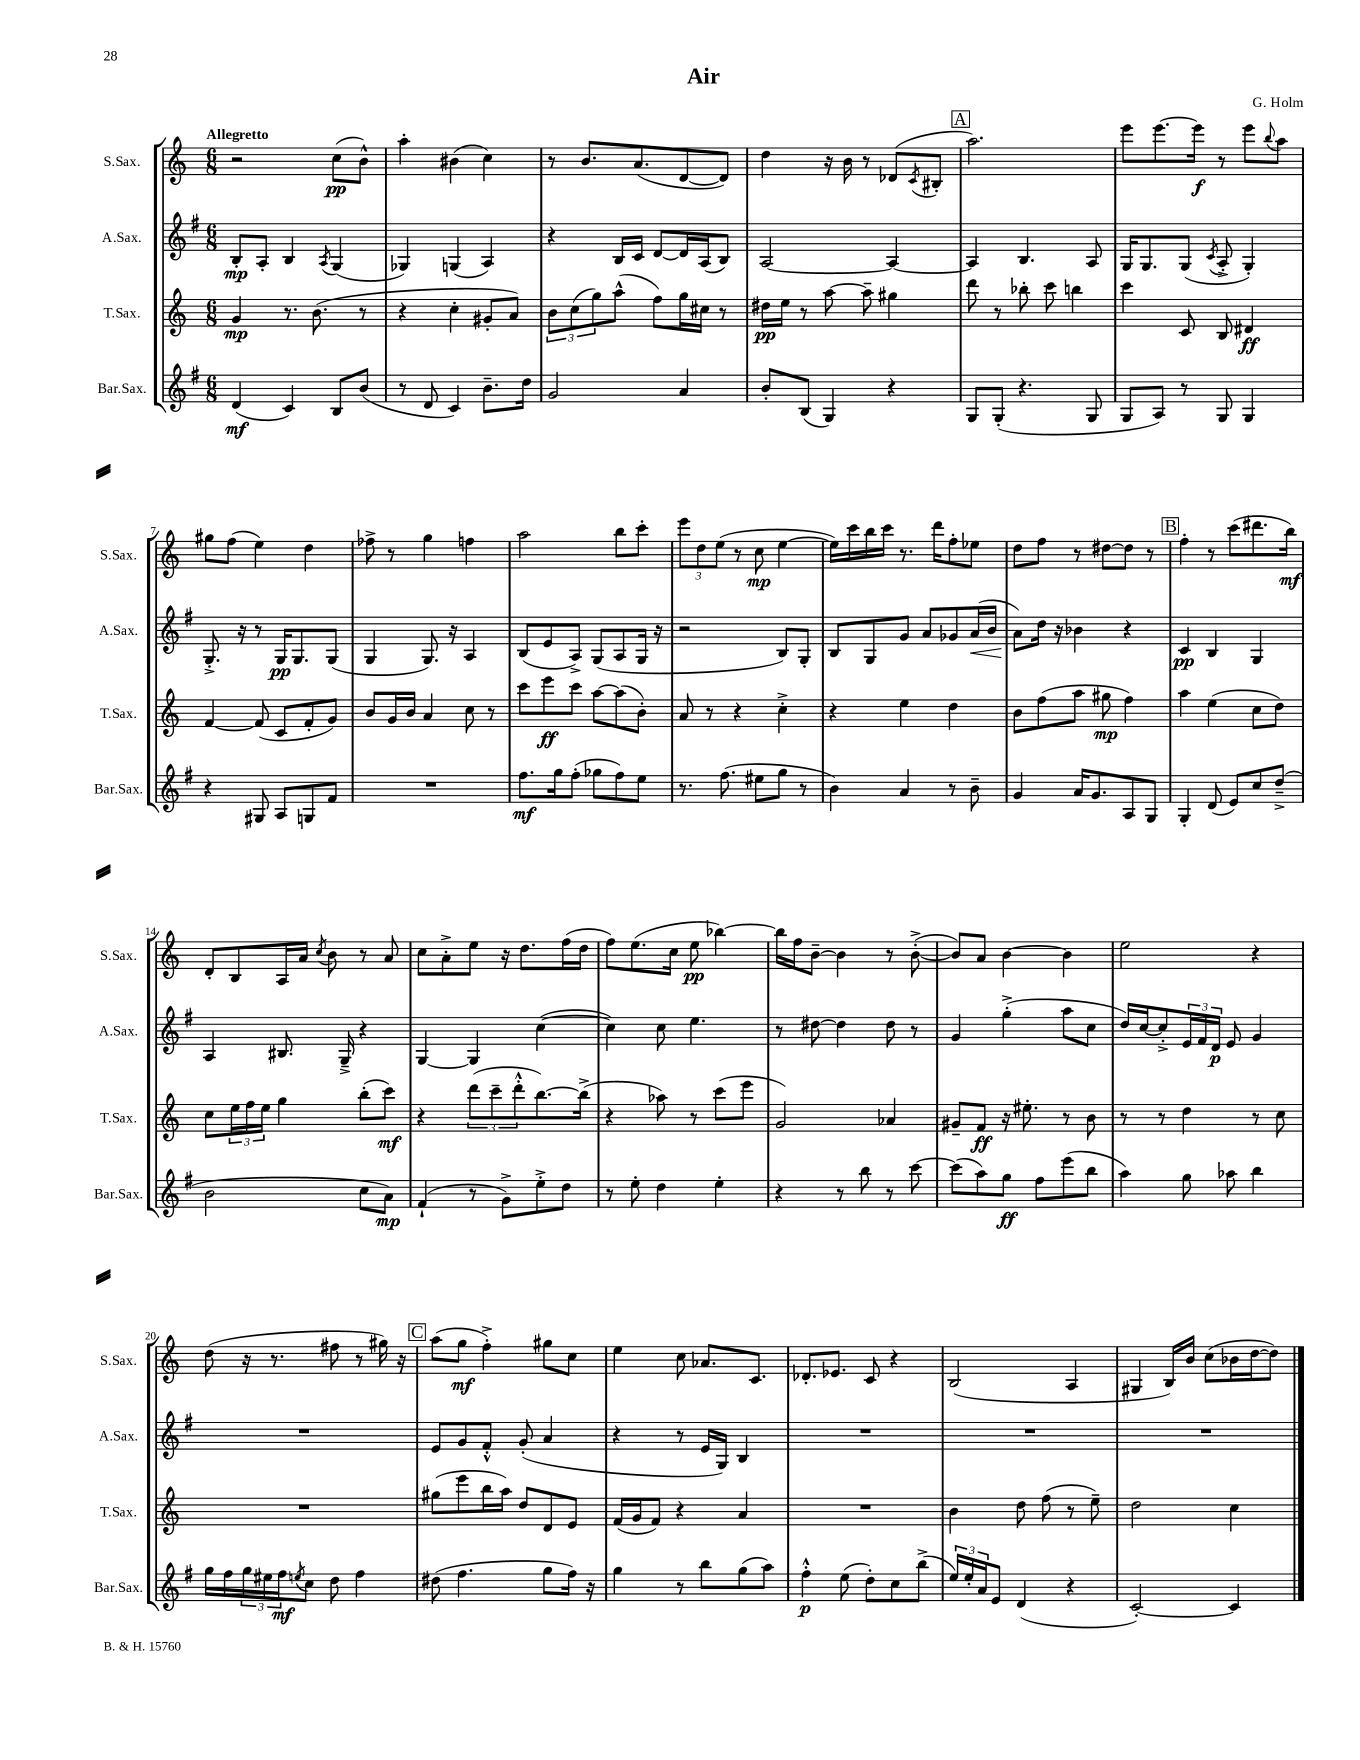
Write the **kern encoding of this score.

**kern	**dynam	**kern	**dynam	**kern	**dynam	**kern	**dynam
*part4	*part4	*part3	*part3	*part2	*part2	*part1	*part1
*staff4	*staff4	*staff3	*staff3	*staff2	*staff2	*staff1	*staff1
*I"Bar.Sax.	*	*I"T.Sax.	*	*I"A.Sax.	*	*I"S.Sax.	*
*I'Bar.Sax.	*	*I'T.Sax.	*	*I'A.Sax.	*	*I'S.Sax.	*
*clefG2	*	*clefG2	*	*clefG2	*	*clefG2	*
*k[f#]	*	*k[]	*	*k[f#]	*	*k[]	*
*M6/8	*	*M6/8	*	*M6/8	*	*M6/8	*
=1	=1	=1	=1	=1	=1	=1	=1
!	!	!	!	!	!	!LO:TX:a:B:t=Allegretto	!
(4d/	mf	4g/	mp	8B'/L	mp	2r	.
.	.	.	.	8A'/J	.	.	.
4c/)	.	8.r	.	4B/	.	.	.
.	.	(8.b\	.	.	.	.	.
.	.	.	.	8qA/	.	.	.
8B/L	.	.	.	(4G/	.	(8cc\L	pp
(8b/J	.	8r	.	.	.	8b^^\J)	.
=2	=2	=2	=2	=2	=2	=2	=2
8r	.	4r	.	4G-X/)	.	4aa'\	.
8d/	.	.	.	.	.	.	.
4c/)	.	4cc'\	.	(4Gn/	.	(4b#X\	.
8.b~\L	.	8g#X'/L	.	4A/)	.	4cc\)	.
.	.	8a/J)	.	.	.	.	.
16dd\Jk	.	.	.	.	.	.	.
=3	=3	=3	=3	=3	=3	=3	=3
2g/	.	12b\L	.	4r	.	8r	.
.	.	(12cc\	.	.	.	.	.
.	.	.	.	.	.	8.b/L	.
.	.	12gg\)	.	.	.	.	.
.	.	(8aa^^\J	.	16B/LL	.	.	.
.	.	.	.	16c/JJ	.	(8.a/	.
.	.	8ff\L)	.	[8d/L	.	.	.
4a/	.	16gg\L	.	16d/L]	.	[8d/	.
.	.	16cc#X\JJ	.	(16A/J	.	.	.
.	.	8r	.	8B/J)	.	8d/J])	.
=4	=4	=4	=4	=4	=4	=4	=4
8b'/L	.	16dd#X\LL	pp	[2A/	.	4dd\	.
.	.	16ee\JJ	.	.	.	.	.
(8B/J	.	8r	.	.	.	.	.
4G/)	.	[8aa\	.	.	.	16r	.
.	.	.	.	.	.	16b\	.
.	.	8aa~\]	.	.	.	8r	.
4r	.	4gg#X\	.	4A/_	.	(8d-X/L	.
.	.	.	.	.	.	8qc/	.
.	.	.	.	.	.	8B#X'/J	.
!!LO:REH:place=s1:t=A
=5	=5	=5	=5	=5	=5	=5	=5
8G/L	.	8ddd\	.	4A/]	.	2.aa\)	.
(8G'/J	.	8r	.	.	.	.	.
4.r	.	8bb-X'\	.	4.B/	.	.	.
.	.	8ccc\	.	.	.	.	.
.	.	4bbn\	.	.	.	.	.
8G/	.	.	.	8A/	.	.	.
=6	=6	=6	=6	=6	=6	=6	=6
8G/L	.	4ccc\	.	16G/KL	.	8eee\L	.
.	.	.	.	8.G/	.	.	.
8A/J)	.	.	.	.	.	[8.eee\	.
8r	.	8c/	.	(8G/J	.	.	.
.	.	.	.	.	.	16eee\Jk]	f
.	.	.	.	8qc/	.	.	.
8G/	.	8B/	.	8A'^/	.	8r	.
4G/	.	4d#X/	ff	4G'/)	.	8eee\L	.
.	.	.	.	.	.	8qqbb/	.
.	.	.	.	.	.	8aa\J	.
!!LO:LB:g=z
=7	=7	=7	=7	=7	=7	=7	=7
4r	.	[4f/	.	8.G'^/	.	8gg#X\L	.
.	.	.	.	.	.	(8ff\J	.
.	.	.	.	16r	.	.	.
8G#X/	.	(8f/]	.	8r	.	4ee\)	.
8A/L	.	8c/L	.	16G/KL	pp	.	.
.	.	.	.	8.G/	.	.	.
8Gn/	.	8f'/	.	.	.	4dd\	.
8f#/J	.	8g/J)	.	(8G/J	.	.	.
=8	=8	=8	=8	=8	=8	=8	=8
2.r	.	8b/L	.	4G/	.	8ff-X^\	.
.	.	16g/L	.	.	.	8r	.
.	.	16b/JJ	.	.	.	.	.
.	.	4a/	.	8.G/)	.	4gg\	.
.	.	.	.	16r	.	.	.
.	.	8cc\	.	4A/	.	4ffn\	.
.	.	8r	.	.	.	.	.
=9	=9	=9	=9	=9	=9	=9	=9
8.ff#\L	mf	8ccc\L	.	(8B/L	.	2aa\	.
.	.	8eee\	ff	8e/	.	.	.
16gg\k	.	.	.	.	.	.	.
(8ff#'\J	.	8ccc\J	.	8A^/J)	.	.	.
8gg-X\L	.	[8aa\L	.	(8G/L	.	.	.
8ff#\)	.	(8aa\]	.	8A/	.	8bb\L	.
8ee\J	.	8b'\J)	.	16G/Jk	.	8ccc'\J	.
.	.	.	.	16r	.	.	.
=10	=10	=10	=10	=10	=10	=10	=10
8.r	.	8a/	.	2r	.	12eee\L	.
.	.	.	.	.	.	12dd\	.
.	.	8r	.	.	.	.	.
.	.	.	.	.	.	(12ee\J	.
(8.ff#\	.	.	.	.	.	.	.
.	.	4r	.	.	.	8r	.
8ee#X\L	.	.	.	.	.	8cc\	mp
8gg\J	.	4cc'^\	.	8B/L)	.	[4ee\	.
8r	.	.	.	8G'/J	.	.	.
=11	=11	=11	=11	=11	=11	=11	=11
4b\)	.	4r	.	8B/L	.	16ee\LL])	.
.	.	.	.	.	.	16ccc\	.
.	.	.	.	8G/	.	16bb\	.
.	.	.	.	.	.	16ccc\JJ	.
4a/	.	4ee\	.	8g/J	.	8.r	.
.	.	.	.	8a/L	.	.	.
.	.	.	.	.	.	16ddd\KL	.
8r	.	4dd\	.	8g-X/	.	8ff'\	.
!	!	!	!	!	!LO:HP:b	!	!
8b~\	.	.	.	(16a/L	<	8ee-X\J	.
.	.	.	.	16b/JJ	.	.	.
=12	=12	=12	=12	=12	=12	=12	=12
4g/	.	8b\L	.	8a\L)	.	8dd\L	.
.	.	(8ff\	.	16dd\Jk	[	8ff\J	.
.	.	.	.	16r	.	.	.
16a/KL	.	8aa\J	.	4b-X\	.	8r	.
8.g/	.	.	.	.	.	.	.
.	.	8gg#X\	mp	.	.	[8dd#X\L	.
8A/	.	4ff\)	.	4r	.	8dd#\J]	.
8G/J	.	.	.	.	.	8r	.
!!LO:REH:place=s1:t=B
=13	=13	=13	=13	=13	=13	=13	=13
4G'/	.	4aa\	.	4c/	pp	4ff'\	.
(8d/	.	(4ee\	.	4B/	.	8r	.
8e/L)	.	.	.	.	.	(8ccc\L	.
8cc/	.	8cc\L	.	4G/	.	8.ddd#X\	.
(8dd~^/J	.	8dd\J)	.	.	.	.	.
.	.	.	.	.	.	16bb\Jk)	mf
!!LO:LB:g=z
=14	=14	=14	=14	=14	=14	=14	=14
2b\	.	8cc\L	.	4A/	.	8d'/L	.
.	.	24ee\L	.	.	.	8B/	.
.	.	24ff\	.	.	.	.	.
.	.	24ee\JJ	.	.	.	.	.
.	.	4gg\	.	8.B#X/	.	16A/L	.
.	.	.	.	.	.	16a/JJ	.
.	.	.	.	.	.	8qcc/	.
.	.	.	.	.	.	8b\	.
.	.	.	.	16G~^/	.	.	.
8cc\L	.	(8bb'\L	.	4r	.	8r	.
8a\J)	mp	8ccc\J)	mf	.	.	8a/	.
=15	=15	=15	=15	=15	=15	=15	=15
(4f#`/	.	4r	.	[4G/	.	8cc\L	.
.	.	.	.	.	.	8a'^\	.
8r	.	(12ddd\L	.	4G/]	.	8ee\J	.
.	.	12ccc~\	.	.	.	.	.
8g^\L)	.	.	.	.	.	16r	.
.	.	12ddd'^^\	.	.	.	.	.
.	.	.	.	.	.	8.dd\L	.
8ee'^\	.	[8.bb\)	.	([4cc\	.	.	.
8dd\J	.	.	.	.	.	(16ff\L	.
.	.	(16bb^\Jk]	.	.	.	16dd\JJ	.
=16	=16	=16	=16	=16	=16	=16	=16
8r	.	4r	.	4cc\])	.	8ff\L)	.
8ee'\	.	.	.	.	.	(8.ee\	.
4dd\	.	8aa-X\)	.	8cc\	.	.	.
.	.	.	.	.	.	16cc\Jk	.
.	.	8r	.	4.ee\	.	8ee\	pp
4ee'\	.	(8ccc\L	.	.	.	[4bb-X\)	.
.	.	8eee\J	.	.	.	.	.
=17	=17	=17	=17	=17	=17	=17	=17
4r	.	2g/)	.	8r	.	16bb-\LL]	.
.	.	.	.	.	.	16ff\J	.
.	.	.	.	[8dd#X\	.	[8b~\J	.
8r	.	.	.	4dd#\]	.	4b\]	.
8bb\	.	.	.	.	.	.	.
8r	.	4a-X/	.	8dd#\	.	8r	.
[8ccc\	.	.	.	8r	.	([8b'^\	.
=18	=18	=18	=18	=18	=18	=18	=18
(8ccc\L]	.	8g#X~/L	.	4g/	.	8b/L])	.
8aa\)	.	8f/J	ff	.	.	8a/J	.
8gg\J	ff	16r	.	(4gg'^\	.	[4b\	.
.	.	8.ee#X'\	.	.	.	.	.
8ff#\L	.	.	.	.	.	.	.
(8eee\	.	8r	.	8aa\L	.	4b\]	.
8bb\J	.	8b\	.	8cc\J	.	.	.
=19	=19	=19	=19	=19	=19	=19	=19
4aa\)	.	8r	.	16dd/LL)	.	2ee\	.
.	.	.	.	[16cc/J	.	.	.
.	.	8r	.	8cc'^/]	.	.	.
8gg\	.	4dd\	.	24e/L	.	.	.
.	.	.	.	24f#/	.	.	.
.	.	.	.	24d/JJ	p	.	.
8aa-X\	.	.	.	8e/	.	.	.
4bb\	.	8r	.	4g/	.	4r	.
.	.	8cc\	.	.	.	.	.
!!LO:LB:g=z
=20	=20	=20	=20	=20	=20	=20	=20
16gg\LL	.	2.r	.	2.r	.	(8dd\	.
16ff#\	.	.	.	.	.	.	.
24gg\	.	.	.	.	.	16r	.
24ee#X\	.	.	.	.	.	.	.
.	.	.	.	.	.	8.r	.
24ff#\J	mf	.	.	.	.	.	.
8qeen/	.	.	.	.	.	.	.
8cc\J	.	.	.	.	.	.	.
8dd\	.	.	.	.	.	8ff#X\	.
4ff#\	.	.	.	.	.	8r	.
.	.	.	.	.	.	16gg#X\)	.
.	.	.	.	.	.	16r	.
!!LO:REH:place=s1:t=C
=21	=21	=21	=21	=21	=21	=21	=21
(8dd#X\	.	(8gg#X\L	.	8e/L	.	(8aa\L	.
4.ff#\	.	8eee\	.	8g/	.	8gg\J	mf
.	.	16bb\L	.	8f#'^^/J	.	4ff'^\)	.
.	.	16aa\JJ)	.	.	.	.	.
.	.	8dd/L	.	(8g'/	.	.	.
8gg\L	.	8d/	.	4a/	.	8gg#X\L	.
16ff#\Jk)	.	8e/J	.	.	.	8cc\J	.
16r	.	.	.	.	.	.	.
=22	=22	=22	=22	=22	=22	=22	=22
4gg\	.	(16f/LL	.	4r	.	4ee\	.
.	.	16g/J	.	.	.	.	.
.	.	8f/J)	.	.	.	.	.
8r	.	4r	.	8r	.	8cc\	.
8bb\L	.	.	.	16e/LL	.	8.a-X/L	.
.	.	.	.	16G/JJ)	.	.	.
(8gg\	.	4a/	.	4B/	.	.	.
.	.	.	.	.	.	8.c/J	.
8aa\J)	.	.	.	.	.	.	.
=23	=23	=23	=23	=23	=23	=23	=23
4ff#'^^\	p	2.r	.	2.r	.	8.d-X'/L	.
.	.	.	.	.	.	8.e-X/J	.
(8ee\	.	.	.	.	.	.	.
8dd'\L)	.	.	.	.	.	8c/	.
8cc\	.	.	.	.	.	4r	.
(8bb^\J	.	.	.	.	.	.	.
=24	=24	=24	=24	=24	=24	=24	=24
24ee/LL)	.	4b\	.	2.r	.	(2B/	.
24ee'/	.	.	.	.	.	.	.
24a/J	.	.	.	.	.	.	.
8e/J	.	.	.	.	.	.	.
(4d/	.	8dd\	.	.	.	.	.
.	.	(8ff\	.	.	.	.	.
4r	.	8r	.	.	.	4A/	.
.	.	8ee~\)	.	.	.	.	.
=25	=25	=25	=25	=25	=25	=25	=25
[2c'/)	.	2dd\	.	2.r	.	4G#X/	.
.	.	.	.	.	.	16B/LL)	.
.	.	.	.	.	.	16b/JJ	.
.	.	.	.	.	.	(8cc\L	.
4c/]	.	4cc\	.	.	.	16b-X\L	.
.	.	.	.	.	.	[16dd\J	.
.	.	.	.	.	.	8dd\J])	.
==	==	==	==	==	==	==	==
*-	*-	*-	*-	*-	*-	*-	*-
